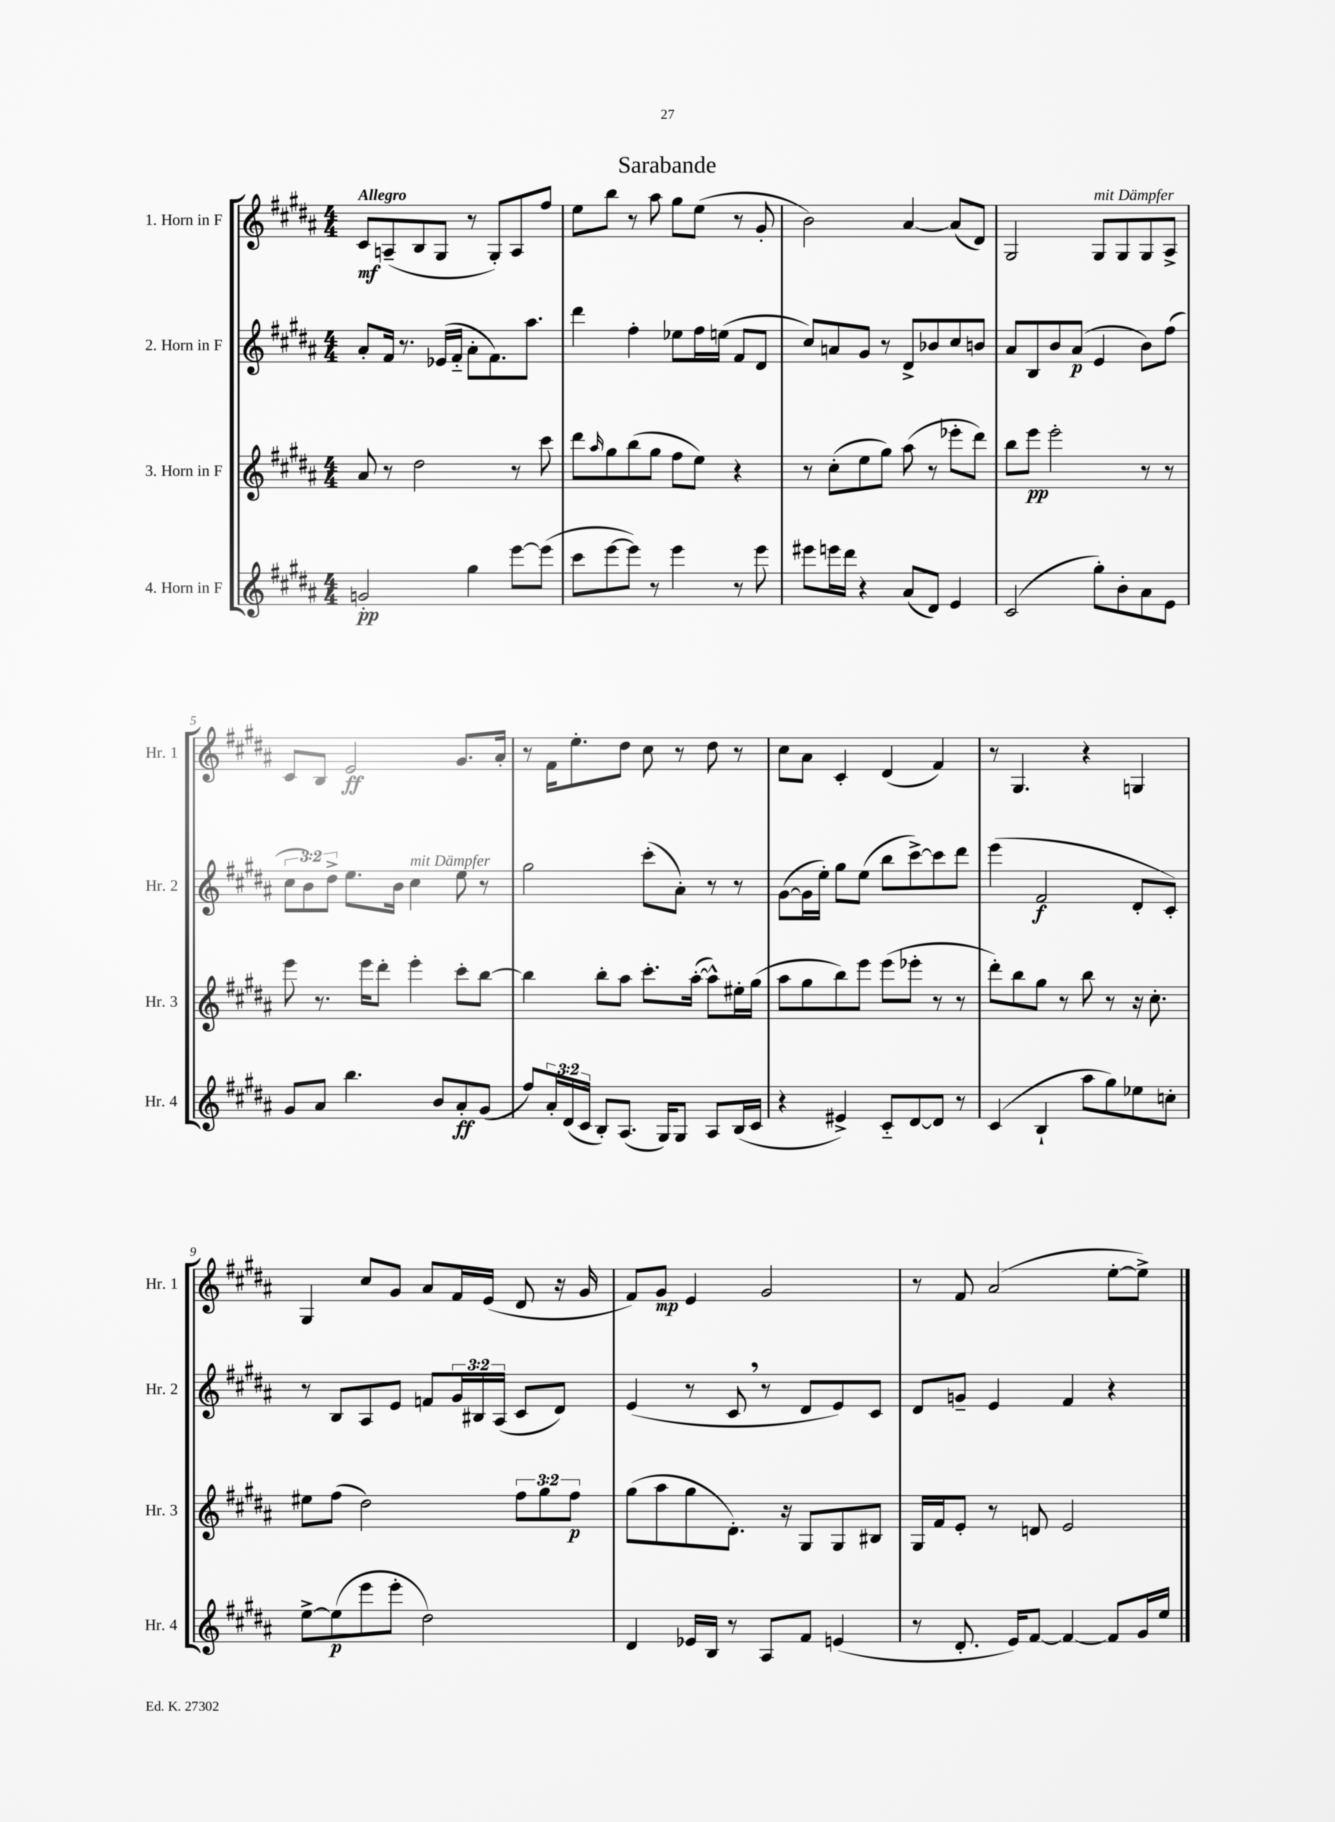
\header { title = "Sarabande" }
<<
\new StaffGroup <<
\new Staff = "s0" \with { instrumentName = "1. Horn in F" shortInstrumentName = "Hr. 1" } {
    \clef treble \key b \major \numericTimeSignature \time 4/4 \tempo "Allegro"
    cis'8\mf a8--( b8 gis8 r8 gis8-.) a8 fis''8 |
    e''8 b''8 r8 ais''8 gis''8 e''8( r8 gis'8-. |
    b'2) ais'4~ ais'8( dis'8) |
    gis2 gis8^\markup { \italic "mit Dämpfer" } gis8 gis8 ais8-> |
    cis'8 b8 e'2\ff gis'8. ais'16-. |
    r8 fis'16 e''8.-. dis''8 cis''8 r8 dis''8 r8 |
    cis''8 ais'8 cis'4-. dis'4( fis'4) |
    r8 gis4. r4 g4 |
    gis4 cis''8 gis'8 ais'8 fis'16 e'16( dis'8 r16 gis'16 |
    fis'8) gis'8\mp e'4 gis'2 |
    r8 fis'8 ais'2( e''8~-. e''8->) \bar "|." |
}
\new Staff = "s1" \with { instrumentName = "2. Horn in F" shortInstrumentName = "Hr. 2" } {
    \clef treble \key b \major \numericTimeSignature \time 4/4 \override Staff.TupletNumber.text = #tuplet-number::calc-fraction-text
    ais'8-. fis'16 r8. ees'16( fis'16-_ ais'8-. fis'8.) ais''8. |
    dis'''4 fis''4-. ees''8 fis''16 e''16( fis'8 dis'8 |
    cis''8) a'8 gis'8 r8 dis'8-> bes'8 cis''8 b'8 |
    ais'8 b8 b'8 ais'8\p( e'4 b'8) fis''8( |
    \tuplet 3/2 { cis''8 b'8) dis''8-> } e''8. b'16 cis''4^\markup { \italic "mit Dämpfer" } e''8 r8 |
    gis''2 cis'''8-.( ais'8-.) r8 r8 |
    gis'8~( gis'16 e''16-.) gis''8 e''8( b''8 cis'''8~->) cis'''8 dis'''8 |
    e'''4( fis'2\f dis'8-. cis'8-.) |
    r8 b8 ais8 e'8 f'8 \tuplet 3/2 { gis'16 bis16 ais16( } cis'8 dis'8) |
    e'4( r8 cis'8 \breathe r8 dis'8 e'8) cis'8 |
    dis'8 g'8-- e'4 fis'4 r4 \bar "|." |
}
\new Staff = "s2" \with { instrumentName = "3. Horn in F" shortInstrumentName = "Hr. 3" } {
    \clef treble \key b \major \numericTimeSignature \time 4/4 \override Staff.TupletNumber.text = #tuplet-number::calc-fraction-text
    ais'8 r8 dis''2 r8 cis'''8 |
    dis'''8 \grace { ais''16 } gis''8 b''8( gis''8 fis''8 e''8) r4 |
    r8 cis''8-.( e''8 gis''8) ais''8( r8 ees'''8-. dis'''8) |
    b''8 e'''8\pp e'''2-. r8 r8 |
    e'''8 r8. e'''16 dis'''8-. e'''4-. cis'''8-. b''8~ |
    b''4 b''8-. ais''8 cis'''8.-. ais''16~-.( ais''8-^) eis''16-. gis''16( |
    ais''8 gis''8 b''8) e'''8 e'''8( ees'''8-. r8 r8 |
    dis'''8-.) b''8 gis''8 r8 b''8 r8 r16 cis''8.-. |
    eis''8 fis''8( dis''2) \tuplet 3/2 { fis''8 gis''8 fis''8\p } |
    gis''8( ais''8 gis''8 dis'8.-.) r16 gis8 gis8 bis8 |
    gis16 fis'16 e'8-. r8 d'8 e'2 \bar "|." |
}
\new Staff = "s3" \with { instrumentName = "4. Horn in F" shortInstrumentName = "Hr. 4" } {
    \clef treble \key b \major \numericTimeSignature \time 4/4 \override Staff.TupletNumber.text = #tuplet-number::calc-fraction-text
    g'2-.\pp gis''4 e'''8~ e'''8( |
    cis'''8 e'''8~ e'''8) r8 e'''4 r8 e'''8 |
    eis'''8 e'''16 dis'''16 r4 ais'8( dis'8) e'4 |
    cis'2( gis''8-.) b'8-. ais'8 e'8 |
    gis'8 ais'8 b''4. b'8 ais'8-.\ff gis'8( |
    fis''8) \tuplet 3/2 { ais'16-. dis'16( cis'16 } b8-.) ais8.( gis16) gis8 ais8 b16( cis'16 |
    r4 eis'4->) cis'8-_ dis'8~ dis'8 r8 |
    cis'4( b4-! ais''8 gis''8) ees''8 c''8-. |
    e''8~-> e''8\p( e'''8 e'''8-. dis''2) |
    dis'4 ees'16 b16 r8 ais8 fis'8 e'4( |
    r8 dis'8.-. e'16) fis'8~ fis'4~ fis'8 gis'16 e''16 \bar "|." |
}
>>
>>
